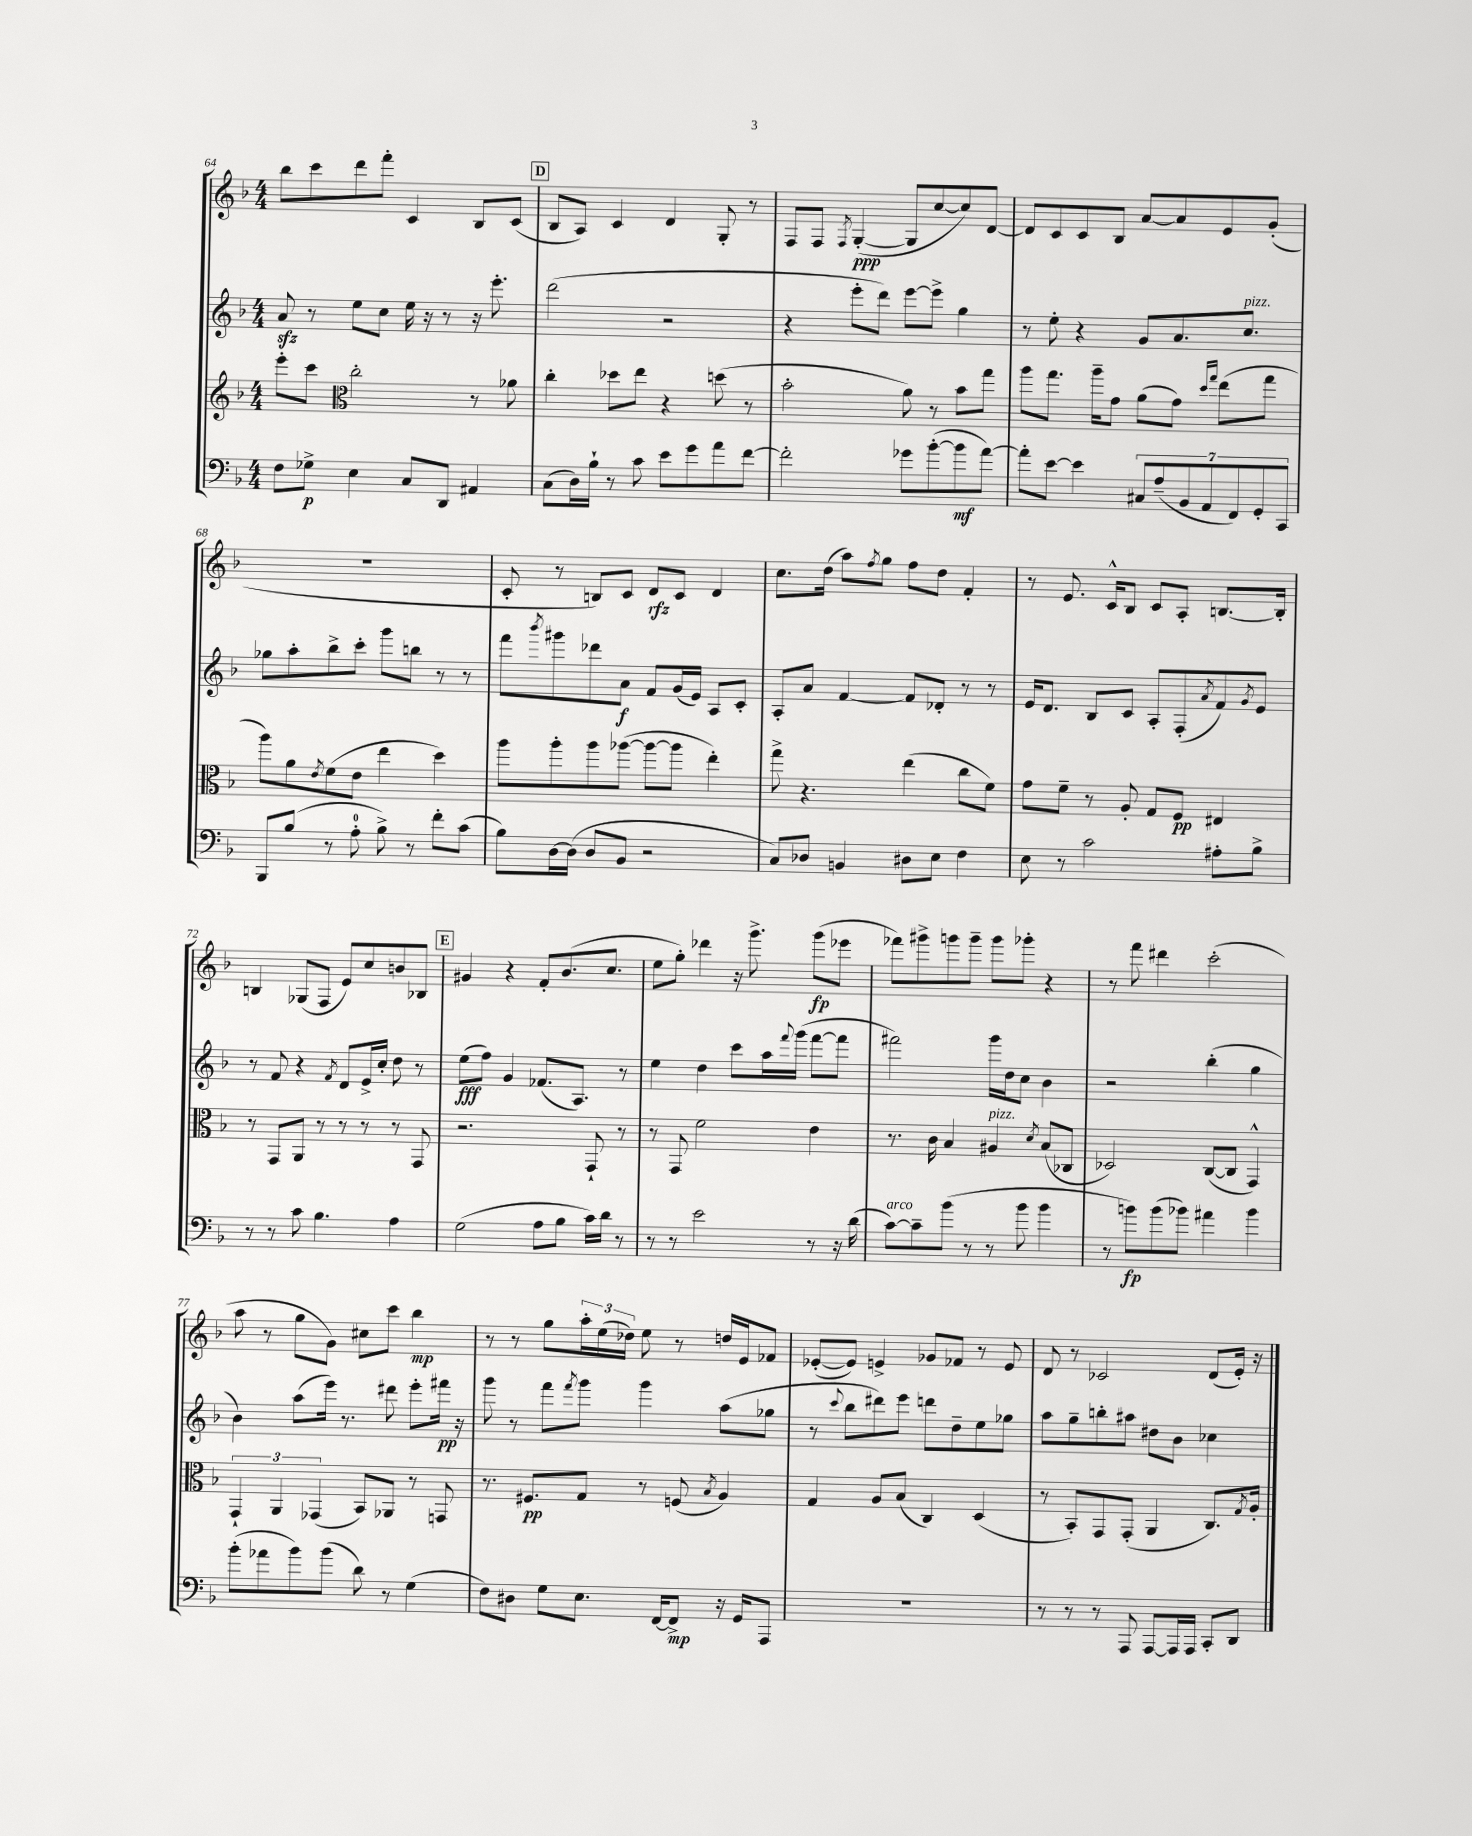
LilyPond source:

<<
\new StaffGroup <<
\new Staff = "s0" {
    \clef treble \key f \major \numericTimeSignature \time 4/4
    bes''8 c'''8 d'''8 f'''8-. c'4 bes8 c'8( |
    \mark \markup { \box "D" } bes8 a8) c'4 d'4 g8-. r8 |
    f8 f8 \acciaccatura { f8 } g4~-.\ppp( g8 c''8~ c''8) d'8~ |
    d'8 c'8 c'8 bes8 a'8~ a'8 e'8 g'8-.( |
    R1 |
    c'8-. r8 b8) c'8 d'8\rfz c'8 d'4 |
    c''8. d''16( a''8) \acciaccatura { f''8 } g''8 f''8 d''8 f'4-. |
    r8 e'8. c'16-^ bes8 c'8 a8-. b8.~ b16-. |
    b4 ges8( f8 e'8) c''8 b'8 bes8 |
    \mark \markup { \box "E" } gis'4 r4 f'8-. bes'8.( c''8. |
    e''8 g''8-.) des'''4 r16 g'''8.-> g'''8\fp( ees'''8 |
    fes'''8) gis'''8-> g'''8 g'''8-- g'''8 ges'''8-. r4 |
    r8 f'''8 dis'''4 c'''2-.( |
    a''8 r8 g''8 g'8) cis''8 c'''8 bes''4\mp |
    r8 r8 g''8 \tuplet 3/2 { a''16-. e''16( des''16) } e''8 r8 d''16 e'16 fes'8 |
    ees'8~-.( ees'8) e'4-> ges'8 fes'8 r8 e'8 |
    d'8 r8 ces'2 d'8( e'16-.) r16 \bar "|." |
}
\new Staff = "s1" {
    \clef treble \key f \major \numericTimeSignature \time 4/4
    a'8\sfz r8 e''8 c''8 e''16 r16 r8 r16 e'''8.-. |
    \mark \markup { \box "D" } d'''2( r2 |
    r4 e'''8-. d'''8) e'''8~ e'''8-> g''4 |
    r8 e''8-. r4 g'8 a'8. c''8.^\markup { \italic "pizz." } |
    ges''8 a''8-. bes''8-> c'''8-. g'''8 b''8 r8 r8 |
    f'''8 \acciaccatura { bes'''8 } gis'''8 des'''8 a'8\f f'8 g'16( e'16) a8 c'8-. |
    a8-. a'8 f'4~ f'8 des'8-. r8 r8 |
    e'16 d'8. bes8 c'8 a8-. f8-.( \acciaccatura { a'8 } f'8) \acciaccatura { g'8 } e'8 |
    r8 f'8 r4 \acciaccatura { f'8 } d'8 e'16-> c''16-. d''8 r8 |
    \mark \markup { \box "E" } e''8\fff( f''8) g'4 fes'8.( a8.) r8 |
    e''4 d''4 c'''8 a''16 \appoggiatura { f'''8 } g'''16( f'''8~ f'''8 |
    fis'''2) g'''16 d''16 c''8 bes'4 |
    r2 bes''4-.( g''4 |
    bes'4) a''8( e'''16) r8. dis'''8 e'''8-. fis'''16\pp r16 |
    g'''8 r8 f'''8 \acciaccatura { f'''8 } g'''8 g'''4 a''8( ges''8 |
    r8 \appoggiatura { c'''8 } bes''8 dis'''8) e'''8 d'''8 d''8-- e''8 ges''8 |
    a''8 g''8-- b''8-. ais''8 dis''8 bes'8 ces''4 \bar "|." |
}
\new Staff = "s2" {
    \clef treble \key f \major \numericTimeSignature \time 4/4
    e'''8-. c'''8 \clef alto c''2-. r8 aes'8 |
    \mark \markup { \box "D" } c''4-. des''8 e''8 r4 d''8( r8 |
    bes'2-. a'8) r8 bes'8 g''8 |
    a''8 g''8. a''16-- g'8 a'8( g'8) \grace { d''16 g''16 } e''8( g''8 |
    a''8) a'8 \acciaccatura { e'8 } f'8( e'8 e''4 d''4) |
    a''8 a''8-. a''8 aes''8~( aes''8~ aes''8 e''4-.) |
    g''8-> r4. e''4( c''8 f'8) |
    g'8 f'8-- r8 a8-. g8 f8\pp eis4 |
    r8 g,8 a,8 r8 r8 r8 r8 g,8 |
    \mark \markup { \box "E" } r2. g,8-! r8 |
    r8 g,8 f'2 e'4 |
    r8. c'16 bes4 ais4^\markup { \italic "pizz." } \acciaccatura { d'8 } bes8( ces8 |
    des2) c8~( c8 g,4-^) |
    \tuplet 3/2 { g,4-! a,4 ges,4( } bes,8) aes,8 r8 g,8 |
    r8. fis8.\pp g8 r8 f8( \acciaccatura { bes8 } a4) |
    g4 a8 bes8( c4) d4( |
    r8 bes,8-.) g,8 g,8-.( a,4 c8.) \acciaccatura { g8 } a16-. \bar "|." |
}
\new Staff = "s3" {
    \clef bass \key f \major \numericTimeSignature \time 4/4
    f8 ges8->\p e4 c8 d,8 ais,4 |
    \mark \markup { \box "D" } c8( d16) bes16-! r8 c'8 e'8 g'8 a'8 f'8~ |
    f'2-. ges'8 bes'8~-.( bes'8\mf a'8~) |
    a'8-. e'8~ e'4 \tuplet 7/4 { cis8 a8--( bes,8 a,8 f,8) g,8-. c,8 } |
    bes,,8 bes8( r8 a8-0-. bes8->) r8 f'8-. c'8( |
    bes8) d16~ d16( d8 bes,8 r2 |
    c8) des8 b,4 dis8 e8 f4 |
    e8 r8 c'2 ais8-. bes8-> |
    r8 r8 c'8 bes4. a4 |
    \mark \markup { \box "E" } g2( a8 bes8 c'16) d'16 r8 |
    r8 r8 e'2 r8 r16 d'16( |
    c'8~^\markup { \italic "arco" }) c'8-- bes'8( r8 r8 bes'8 bes'4 |
    r8 b'8\fp) b'8( bes'8) ais'4 bes'4 |
    bes'8-.( aes'8 bes'8) bes'8( d'8) r8 g4( |
    f8) dis8 g8 e8. f,16~ f,8->\mp r16 g,16 a,,8 |
    R1 |
    r8 r8 r8 a,,8 a,,8~ a,,16 a,,16 c,8-. d,8 \bar "|." |
}
>>
>>
\layout { \context { \Score currentBarNumber = #64 } }
